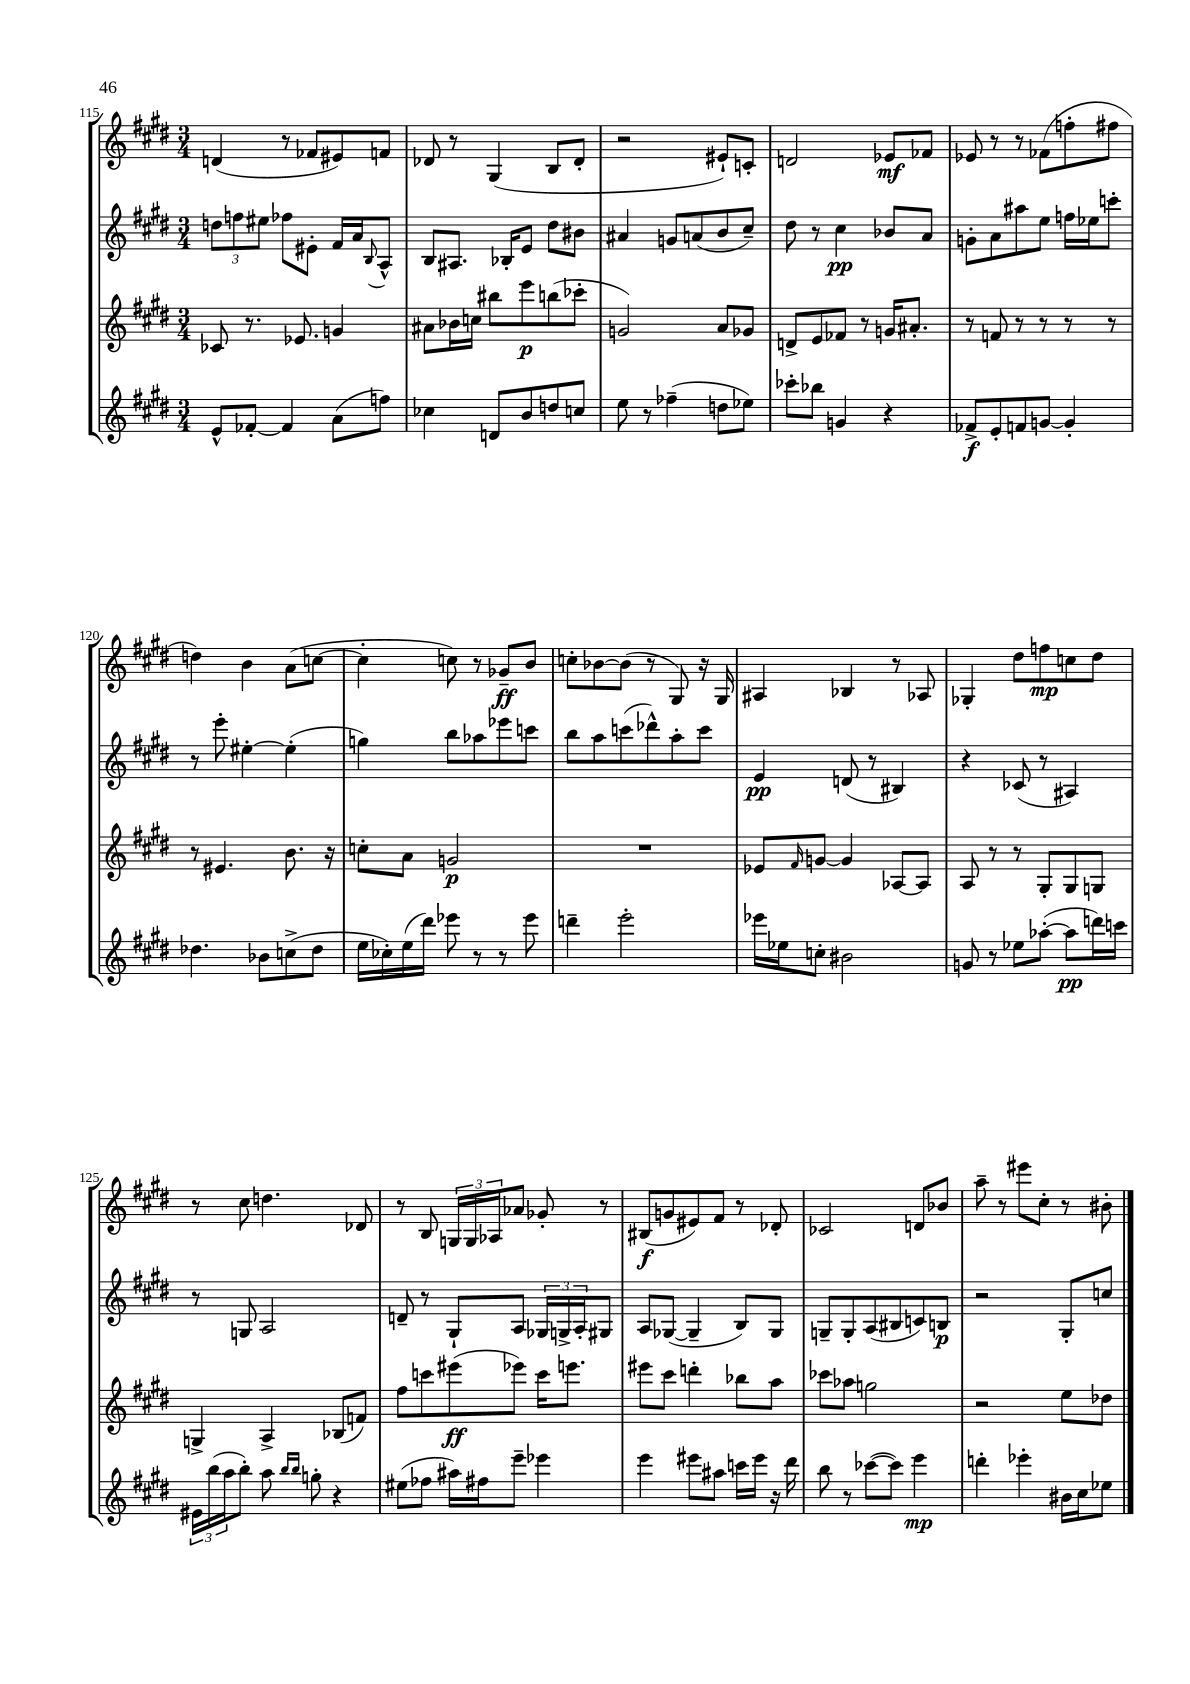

**kern	**kern	**kern	**kern
*staff4	*staff3	*staff2	*staff1
*clefG2	*clefG2	*clefG2	*clefG2
*k[f#c#g#d#]	*k[f#c#g#d#]	*k[f#c#g#d#]	*k[f#c#g#d#]
*M3/4	*M3/4	*M3/4	*M3/4
8e^^/L	8c-/	12dd\L	(4d/
.	.	12ff\	.
[8f-'/J	8.r	.	.
.	.	12ee#\J	.
4f-/]	.	8ff-\L	8r
.	8.e-/	.	.
.	.	8e#'\J	8f-/L
(8a\L	4g/	16f#/LL	8e#/)
.	.	16a/J	.
.	.	8qqB/	.
8ff\J)	.	8A^^/J	8f/J
=	=	=	=
4cc-\	8a#\L	8B/L	8d-/
.	16b-\L	8.A#/J	8r
.	16cc\JJ	.	.
8d/L	8bb#\L	.	(4G#/
.	.	16B-'/LK	.
8b/	8eee\	8e/J	.
8dd/	(8bb\	8dd#\L	8B/L
8cc/J	8ccc-'\J	8b#\J	8d-'/J
=	=	=	=
8ee\	2g/)	4a#/	2r
8r	.	.	.
(4ff-~\	.	8g/L	.
.	.	(8a/	.
8dd\L	8a/L	8b/	8e#`/L)
8ee-\J)	8g-/J	8cc#~/J)	8c'/J
=	=	=	=
8ccc-'\L	8d^/L	8dd#\	2d/
8bb-\J	8e/	8r	.
4g/	8f-/J	4cc#\	.
.	8r	.	.
4r	16g/LK	8b-/L	8e-/L
.	8.a#'/J	.	.
.	.	8a/J	8f-/J
=	=	=	=
8f-^/L	8r	8g'\L	8e-/
8e'/	8f/	8a\	8r
8f/	8r	8aa#\	8r
[8g/J	8r	8ee\J	(8f-\L
4g'/]	8r	16ff\LL	8ff'\
.	.	16ee-\J	.
.	8r	8ccc'\J	8ff#\J
=	=	=	=
4.dd-\	8r	8r	4dd\)
.	4.e#/	8eee'\	.
.	.	[4ee#'\	4b\
8b-\L	.	.	.
(8cc^\	8.b\	(4ee#'\]	(8a\L
8dd-\J	.	.	[8cc\J
.	16r	.	.
=	=	=	=
16ee\LL	8cc'\L	4gg\)	4cc'\]
16cc-'\)	.	.	.
(16ee\	8a\J	.	.
16ddd#\JJ)	.	.	.
8eee-\	2g/	8bb\L	8cc\)
8r	.	8aa-\	8r
8r	.	8eee-\	8g-~/L
8eee-\	.	8ccc\J	8b/J
=	=	=	=
4ddd~\	2.r	8bb\L	8cc'\L
.	.	8aa\	[8b-\
2eee'\	.	(8ccc\	(8b-\]J
.	.	8ddd-^^\)	8r
.	.	8aa'\	8G#/)
.	.	8ccc\J	16r
.	.	.	16G#/
=	=	=	=
16eee-\LL	8e-/L	4e/	4A#/
16ee-\J	.	.	.
.	16qqf#/	.	.
8cc'\J	[8g/J	.	.
2b#\	4g/]	(8d/	4B-/
.	.	8r	.
.	[8A-/L	4B#/)	8r
.	8A-/]J	.	8A-/
=	=	=	=
8g/	8A/	4r	4G-'/
8r	8r	.	.
8ee-\L	8r	(8c-/	8dd#\L
([8aa-'\J	8G#'/L	8r	8ff\
8aa-\]L	8G#/	4A#/)	8cc\
16ddd\L)	8G/J	.	8dd#\J
16ccc\JJ	.	.	.
=	=	=	=
24e#\LL	4G^/	8r	8r
(24bb\	.	.	.
24aa\J	.	.	.
8bb'\J)	.	8G/	8cc#\
8aa\	4A^/	2A/	4.dd\
16qqbb/LL	.	.	.
16qqbb/JJ	.	.	.
8gg'\	.	.	.
4r	(8B-/L	.	.
.	8f/J)	.	8d-/
=	=	=	=
(8ee#\L	8ff#\L	8d~/	8r
8ff-\J	8ccc\	8r	8B/
16aa#\LL)	(8eee#\	8G#`/L	24G/LL
.	.	.	24G/
16ff#\J	.	.	.
.	.	.	24A-/J
8eee~\J	8eee-\J)	8A/J	8a-/J
4eee-\	16ccc\LK	24G-/LL	8g-'/
.	.	24G^/	.
.	8.eee\J	.	.
.	.	24A'/J	.
.	.	8G#/J	8r
=	=	=	=
4eee\	8eee#\L	8A/L	(8B#/L
.	8ccc#\J	([8G-/J	8g/
8eee#\L	4ddd'\	4G-~/]	8e#/)
8aa#\J	.	.	8f#/J
16ccc\LL	8bb-\L	8B/L)	8r
16eee#\JJ	.	.	.
16r	8aa\J	8G-/J	8d-'/
16ddd#\	.	.	.
=	=	=	=
8bb\	8ccc-\L	8G~/L	2c-/
8r	8aa-\J	8G'/	.
([8ccc-\L	2gg\	(8A/	.
8ccc-\]J)	.	8B#/	.
4eee\	.	8c/)	8d/L
.	.	8B/J	8b-/J
=	=	=	=
4ddd'\	2r	2r	8aa~\
.	.	.	8r
4eee-'\	.	.	8eee#\L
.	.	.	8cc#'\J
16b#\LL	8ee\L	8G#'/L	8r
16cc#\J	.	.	.
8ee-\J	8dd-\J	8cc/J	8b#'\
==	==	==	==
*-	*-	*-	*-
